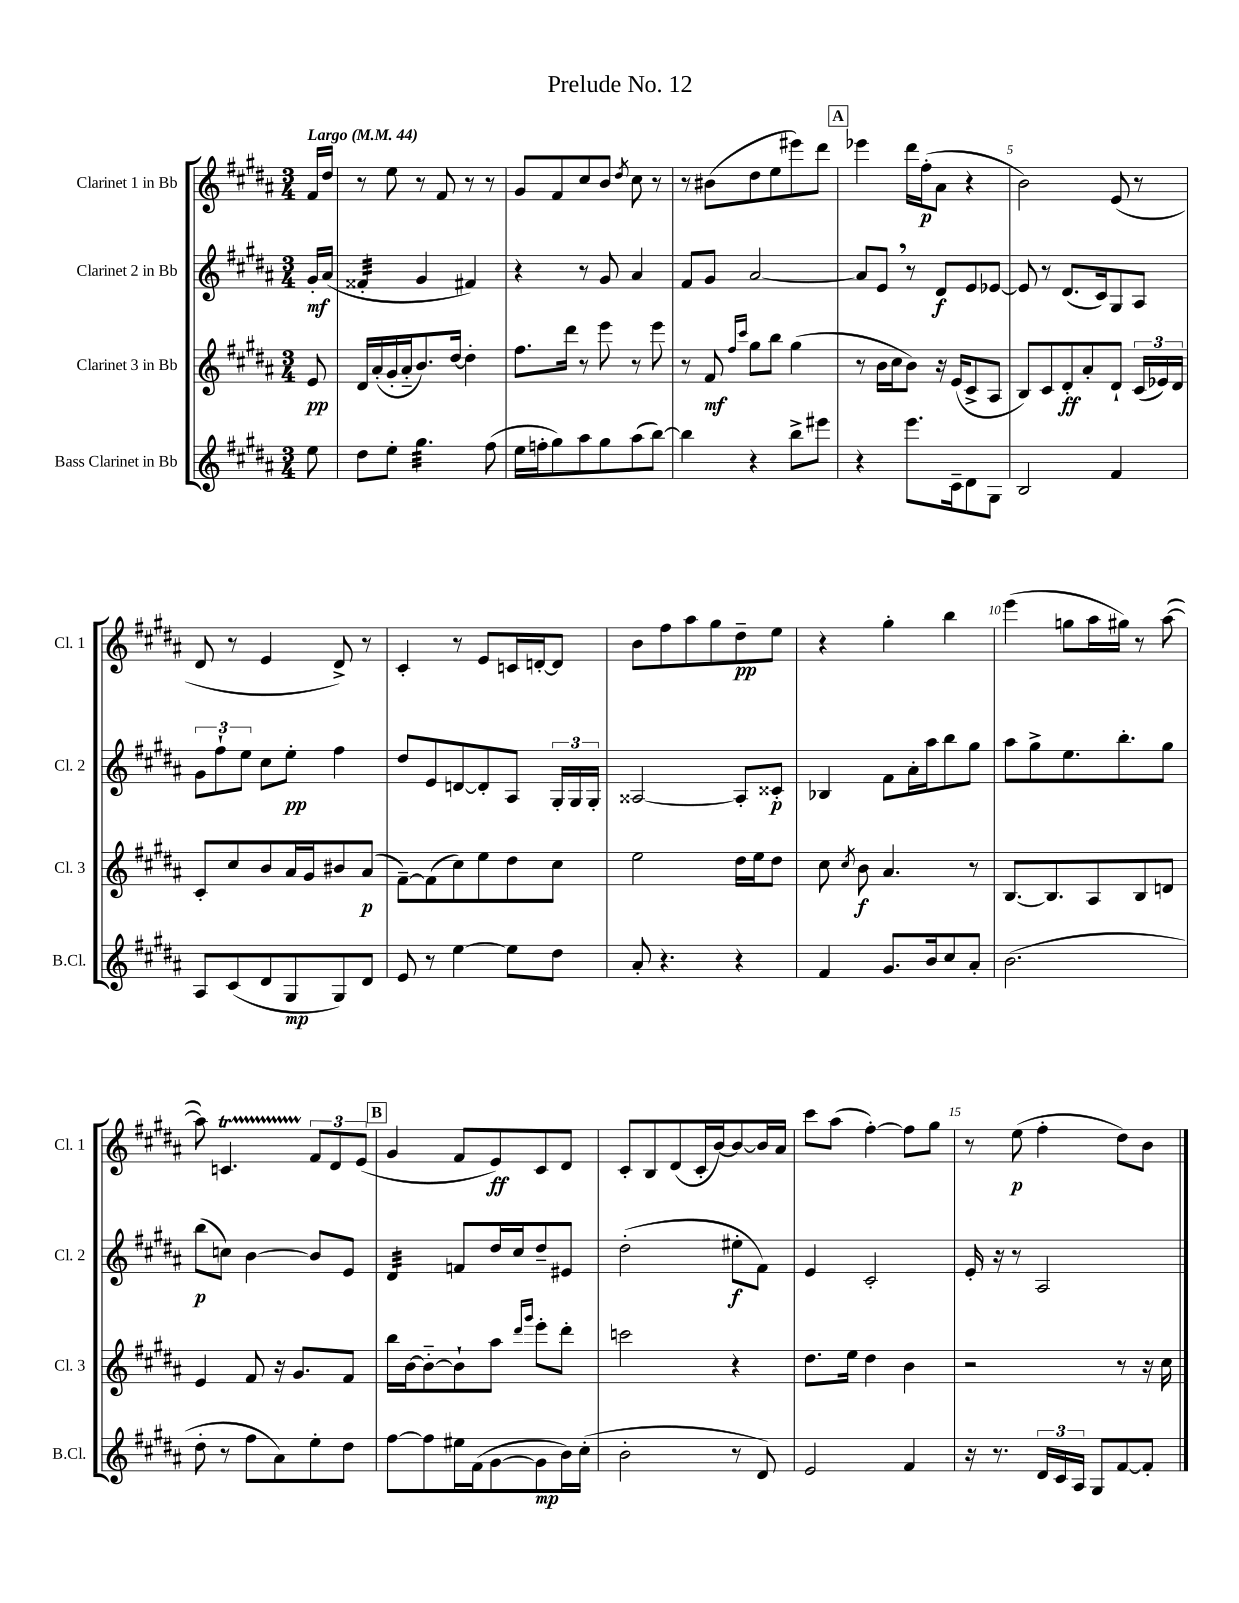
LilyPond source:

\header { title = "Prelude No. 12" }
<<
\new StaffGroup <<
\new Staff = "s0" \with { instrumentName = "Clarinet 1 in Bb" shortInstrumentName = "Cl. 1" } {
    \clef treble \key b \major \numericTimeSignature \time 3/4 \partial 8 \tempo "Largo" 4 = 44
    \autoBeamOff fis'16[ dis''16] |
    r8 e''8 r8 fis'8 r8 r8 |
    gis'8[ fis'8 cis''8 b'8] \acciaccatura { dis''8 } cis''8 r8 |
    r8 bis'8[( dis''8 e''8 eis'''8) dis'''8] |
    \mark \markup { \box "A" } ees'''4 dis'''16[ fis''16-.\p( ais'8] r4 |
    b'2) e'8( r8 |
    dis'8 r8 e'4 dis'8->) r8 |
    cis'4-. r8 e'8[ c'16 d'16~-. d'8] |
    b'8[ fis''8 ais''8 gis''8 dis''8--\pp e''8] |
    r4 gis''4-. b''4 |
    e'''4( g''8[ ais''16 gis''16]) r8 ais''8~( |
    ais''8) c'4.\startTrillSpan \tuplet 3/2 { fis'8[\stopTrillSpan dis'8 e'8]( } |
    \mark \markup { \box "B" } gis'4 fis'8[ e'8\ff) cis'8 dis'8] |
    cis'8[-. b8 dis'8( cis'16-. b'16~) b'8~ b'16 ais'16] |
    cis'''8[ ais''8]( fis''4~-.) fis''8[ gis''8] |
    r8 e''8\p( fis''4-. dis''8[) b'8] \bar "|." |
}
\new Staff = "s1" \with { instrumentName = "Clarinet 2 in Bb" shortInstrumentName = "Cl. 2" } {
    \clef treble \key b \major \numericTimeSignature \time 3/4 \partial 8
    \autoBeamOff gis'16[-.\mf ais'16]( |
    fisis'4:32-. gis'4 fis'4) |
    r4 r8 gis'8 ais'4 |
    fis'8[ gis'8] ais'2~ |
    \mark \markup { \box "A" } ais'8[ e'8] \breathe r8 dis'8[\f e'8 ees'8]~ |
    ees'8 r8 dis'8.[( cis'16) gis8 ais8] |
    \tuplet 3/2 { gis'8[ fis''8-! e''8] } cis''8[ e''8]-.\pp fis''4 |
    dis''8[ e'8 d'8~ d'8-. ais8] \tuplet 3/2 { gis16[-. gis16 gis16]-. } |
    aisis2~ aisis8[-. cisis'8]-.\p |
    bes4 fis'8[ ais'16-. ais''16 b''8 gis''8] |
    ais''8[ gis''8-> e''8. b''8.-. gis''8] |
    b''8[\p( c''8]) b'4~ b'8[ e'8] |
    \mark \markup { \box "B" } dis'4:32 f'8[ dis''16 cis''16 dis''8-- eis'8] |
    dis''2-.( eis''8[-.\f fis'8]) |
    e'4 cis'2-. |
    e'16-. r16 r8 ais2 \bar "|." |
}
\new Staff = "s2" \with { instrumentName = "Clarinet 3 in Bb" shortInstrumentName = "Cl. 3" } {
    \clef treble \key b \major \numericTimeSignature \time 3/4 \partial 8
    \autoBeamOff e'8\pp |
    dis'16[ ais'16-.( gis'16-. ais'16-_ b'8.) dis''16]~ dis''4-. |
    fis''8.[ dis'''16] r8 e'''8 r8 e'''8 |
    r8 fis'8\mf \grace { fis''16[ cis'''16] } gis''8[ b''8] gis''4( |
    \mark \markup { \box "A" } r8 b'16[ cis''16 b'8]) r16 e'16[( cis'8-> ais8] |
    b8[) cis'8 dis'8-.\ff ais'8-. dis'8]-! \tuplet 3/2 { cis'16[( ees'16) dis'16] } |
    cis'8[-. cis''8 b'8 ais'16 gis'16 bis'8 ais'8]\p( |
    fis'8[~--) fis'8( cis''8) e''8 dis''8 cis''8] |
    e''2 dis''16[ e''16 dis''8] |
    cis''8 \acciaccatura { cis''8 } b'8\f ais'4. r8 |
    b8.[~ b8. ais8 b8 d'8] |
    e'4 fis'8 r16 gis'8.[ fis'8] |
    \mark \markup { \box "B" } b''16[ b'16~ b'8~-_ b'8-! ais''8] \grace { dis'''16[ gis'''16] } e'''8[-. dis'''8]-. |
    c'''2 r4 |
    dis''8.[ e''16] dis''4 b'4 |
    r2 r8 r16 cis''16 \bar "|." |
}
\new Staff = "s3" \with { instrumentName = "Bass Clarinet in Bb" shortInstrumentName = "B.Cl." } {
    \clef treble \key b \major \numericTimeSignature \time 3/4 \partial 8
    \autoBeamOff e''8 |
    dis''8[ e''8]-. gis''4.:32 fis''8( |
    e''16[ f''16-. gis''8) ais''8 gis''8 ais''8( b''8]~) |
    b''4 r4 b''8[-> eis'''8] |
    \mark \markup { \box "A" } r4 e'''8.[ cis'16-- dis'8 gis8] |
    b2 fis'4 |
    ais8[ cis'8( dis'8 gis8\mp gis8) dis'8] |
    e'8 r8 e''4~ e''8[ dis''8] |
    ais'8-. r4. r4 |
    fis'4 gis'8.[ b'16 cis''8 ais'8]-. |
    b'2.( |
    dis''8-. r8 fis''8[ ais'8) e''8-. dis''8] |
    \mark \markup { \box "B" } fis''8[~ fis''8 eis''16 fis'16( gis'8~ gis'8\mp b'16) cis''16]-.( |
    b'2-. r8 dis'8) |
    e'2 fis'4 |
    r16 r8. \tuplet 3/2 { dis'16[ cis'16 ais16] } gis8[ fis'8~ fis'8]-. \bar "|." |
}
>>
>>
\layout { \context { \Score \override BarNumber.break-visibility = ##(#f #t #t) barNumberVisibility = #(every-nth-bar-number-visible 5) } }
